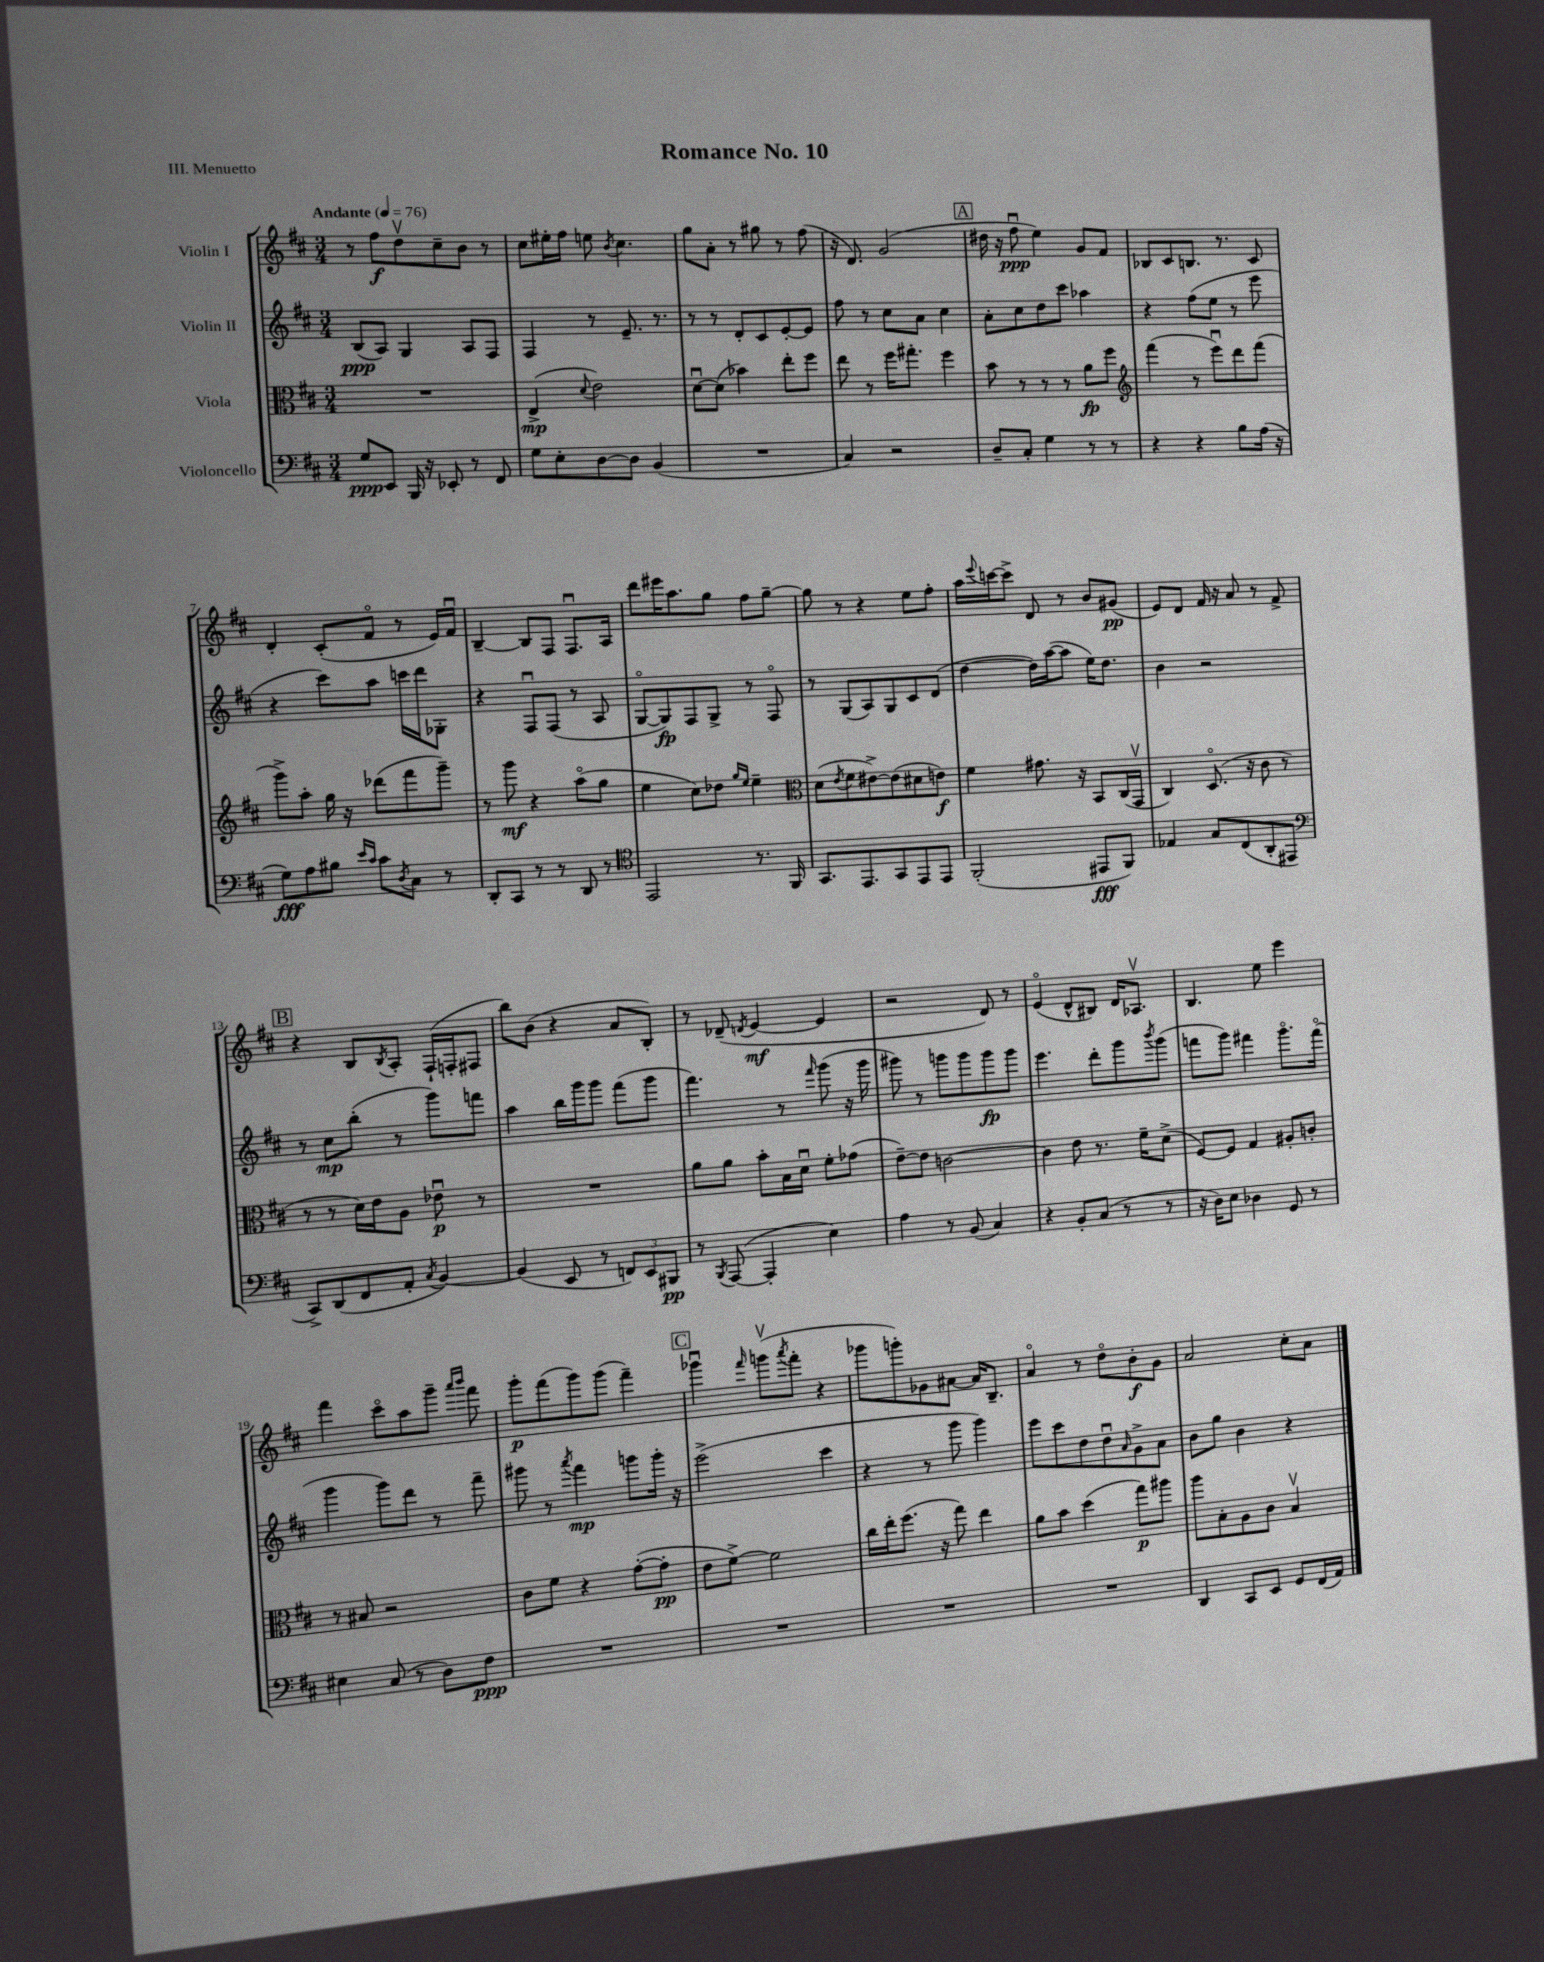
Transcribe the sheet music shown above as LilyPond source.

\header { title = "Romance No. 10" piece = "III. Menuetto" }
<<
\new StaffGroup <<
\new Staff = "s0" \with { instrumentName = "Violin I" } {
    \clef treble \key d \major \numericTimeSignature \time 3/4 \tempo "Andante" 4 = 76
    r8 fis''8\f d''8\upbow cis''8-- b'8 r8 |
    cis''8 eis''16-. fis''16 e''8 \acciaccatura { b'8 } cis''4. |
    g''8 a'8-. r8 gis''8 r8 fis''8( |
    r16 d'8.) g'2( |
    \mark \markup { \box "A" } dis''16 r16 fis''8\downbow\ppp e''4) g'8 fis'8 |
    bes8 cis'8 b8. r8. cis'8 |
    d'4-. cis'8-.( fis'8\flageolet r8 e'16) fis'16\downbow |
    b4~-- b8 fis8 fis8.\downbow a16 |
    d'''8 eis'''16 a''8. g''8 fis''8 g''8~-- |
    g''8 r8 r4 e''8 fis''8-. |
    a''16 \appoggiatura { e'''8 } c'''16~ c'''8-> d'8 r8 b'8 gis'8\pp( |
    e'8) d'8 fis'16 r16 a'8 r8 fis'8-> |
    \mark \markup { \box "B" } r4 b8 \acciaccatura { b8 } a8-. fis16-!( f16-. fis8 |
    b''8) b'8( r4 a'8 b8-.) |
    r8 des'8--( \acciaccatura { d'8 } e'4~\mf e'4 |
    r2 d'8) r8 |
    e'4\flageolet( d'8-^ bis8) d'16 aes8.\upbow |
    b4. e''8 e'''4 |
    fis'''4 cis'''8\flageolet a''8 g'''8-- \grace { a'''16 b'''16 } fis'''8 |
    g'''8-.\p fis'''8( g'''8) g'''8( fis'''4--) |
    \mark \markup { \box "C" } ges'''4\downbow \grace { fis'''16 } g'''8\upbow( \acciaccatura { a'''8 } fis'''8-. r4 |
    ges'''8 g'''8-.) ges'8 ais'8~ ais'16 b8.-- |
    a'4\flageolet r8 d''8\flageolet b'8-.\f g'8 |
    a'2 cis''8-. a'8 \bar "|." |
}
\new Staff = "s1" \with { instrumentName = "Violin II" } {
    \clef treble \key d \major \numericTimeSignature \time 3/4
    b8\ppp( a8) g4 a8 fis8 |
    fis4 r8 e'8.-- r8. |
    r8 r8 d'8-. cis'8 e'8~-. e'8 |
    fis''8 r8 cis''8 a'8 cis''4 |
    \mark \markup { \box "A" } a'8-. cis''8 d''8 cis'''8 aes''4 |
    r4 fis''8( e''8 r8 e'''8 |
    r4 cis'''8) a''8 c'''16 d'''16 ges8-. |
    r4 fis8\downbow fis8( r8 a8 |
    g8~\flageolet g8\fp) fis8 g8-> r8 fis8\flageolet |
    r8 g8( a8) g8 cis'8 d'8( |
    d''4~ d''16) a''16~( a''8 e''16) d''8. |
    b'4 r2 |
    \mark \markup { \box "B" } r8 cis''8\mp b''8-.( r8 g'''8) f'''8 |
    a''4 b''16 g'''16 g'''8 fis'''8( g'''8 |
    fis'''4.) r8 \grace { fis'''16 } g'''8( r16 g'''16 |
    gis'''8) r8 g'''8 g'''8 g'''8\fp g'''8 |
    e'''4. d'''8-. g'''8 \acciaccatura { b'''8 } g'''8( |
    f'''8 g'''8) fis'''4 g'''8.\flageolet fis'''16\flageolet( |
    g'''4 g'''8) d'''8 r8 fis'''8-- |
    gis'''8 r8 \acciaccatura { a'''8 } fis'''4\mp g'''8 g'''16-. r16 |
    \mark \markup { \box "C" } e'''2->( cis'''4 |
    r4 r8 g'''8 g'''4) |
    e'''8 cis'''8 d''8 d''8\downbow \grace { a'16 } g'8-> a'8 |
    b'8 g''8 b'4 r4 \bar "|." |
}
\new Staff = "s2" \with { instrumentName = "Viola" } {
    \clef alto \key d \major \numericTimeSignature \time 3/4
    R2. |
    e4->\mp( \appoggiatura { d'8 } e'2) |
    d'8~\downbow d'8( bes'4) e''8-. fis''8 |
    e''8 r8 fis''16 gis''8.-. fis''4 |
    \mark \markup { \box "A" } b'8 r8 r8 r8 a'8\fp fis''8 |
    \clef treble fis'''4( r8 e'''8\downbow) d'''8 fis'''8( |
    g'''8->) a''8-. g''16 r16 des'''8( fis'''8 g'''8--) |
    r8 g'''8\mf r4 a''8\flageolet( g''8 |
    e''4 cis''8) des''8 \grace { g''16 e''16 } e''4-- |
    \clef alto d'8( \acciaccatura { e'8 } fis'8 eis'8~->) eis'8( dis'8 e'8\f) |
    fis'4 gis'8. r16 b,8 cis16( g,16\upbow |
    cis4) d8.\flageolet( r16 cis'8 r8 |
    \mark \markup { \box "B" } r8 r8 d'16) e'16 a8 ees'8\downbow\p r8 |
    R2. |
    a'8 a'8 b'8-. b16 d'16\downbow fis'8-. ges'8( |
    e'8~--) e'8 c'2~ |
    c'4 e'8 r8. fis'16-- d'8->( |
    fis8~) fis8 g4 ais8-. c'8-. |
    r8 bis8 r2 |
    cis'8 fis'8 r4 g'8~-.( g'8-.\pp |
    \mark \markup { \box "C" } e'8 fis'8~->) fis'2 |
    cis''16 e''16-. fis''8.( r16 g''8) e''4 |
    a'8 b'8 d''4( g''8\p) ais''8 |
    a''8 b8-. a8 cis'8 b4\upbow \bar "|." |
}
\new Staff = "s3" \with { instrumentName = "Violoncello" } {
    \clef bass \key d \major \numericTimeSignature \time 3/4
    g8\ppp e,8 b,,16 r16 ees,8-. r8 fis,8 |
    g8 e8-. d8~ d8 b,4( |
    R2. |
    cis4) r2 |
    \mark \markup { \box "A" } d8-- cis8-. g4 r8 r8 |
    r4 r4 b8 a16( r16 |
    g8\fff) a8 bis8 \grace { e'16 cis'16 } cis'8 \acciaccatura { d8 } cis8 r8 |
    d,8-. cis,8 r8 r8 d,8 r8 |
    \clef tenor e,2 r8. fis,16 |
    g,8. e,8. g,8 e,8 e,8 |
    fis,2-.( eis,8\fff fis,8) |
    ees4 g8 cis8( a,8-. eis,8 |
    \mark \markup { \box "B" } \clef bass cis,8->) d,8( fis,8 a,8-. \acciaccatura { cis8 } b,4~) |
    b,4( e,8 r8 \tuplet 3/2 { f,8) e,8 bis,,8\pp } |
    r8 \acciaccatura { b,,8 } a,,8~( a,,4-. e4) |
    a4 r8 b,8( cis4) |
    r4 b,8-. cis8( r8 r8 |
    r16 d16) e8 des4 g,8 r8 |
    eis4 cis8( r8 d8) fis8\ppp |
    R2. |
    \mark \markup { \box "C" } R2. |
    R2. |
    R2. |
    d,4 cis,8 e,8 g,8 fis,16( a,16) \bar "|." |
}
>>
>>
